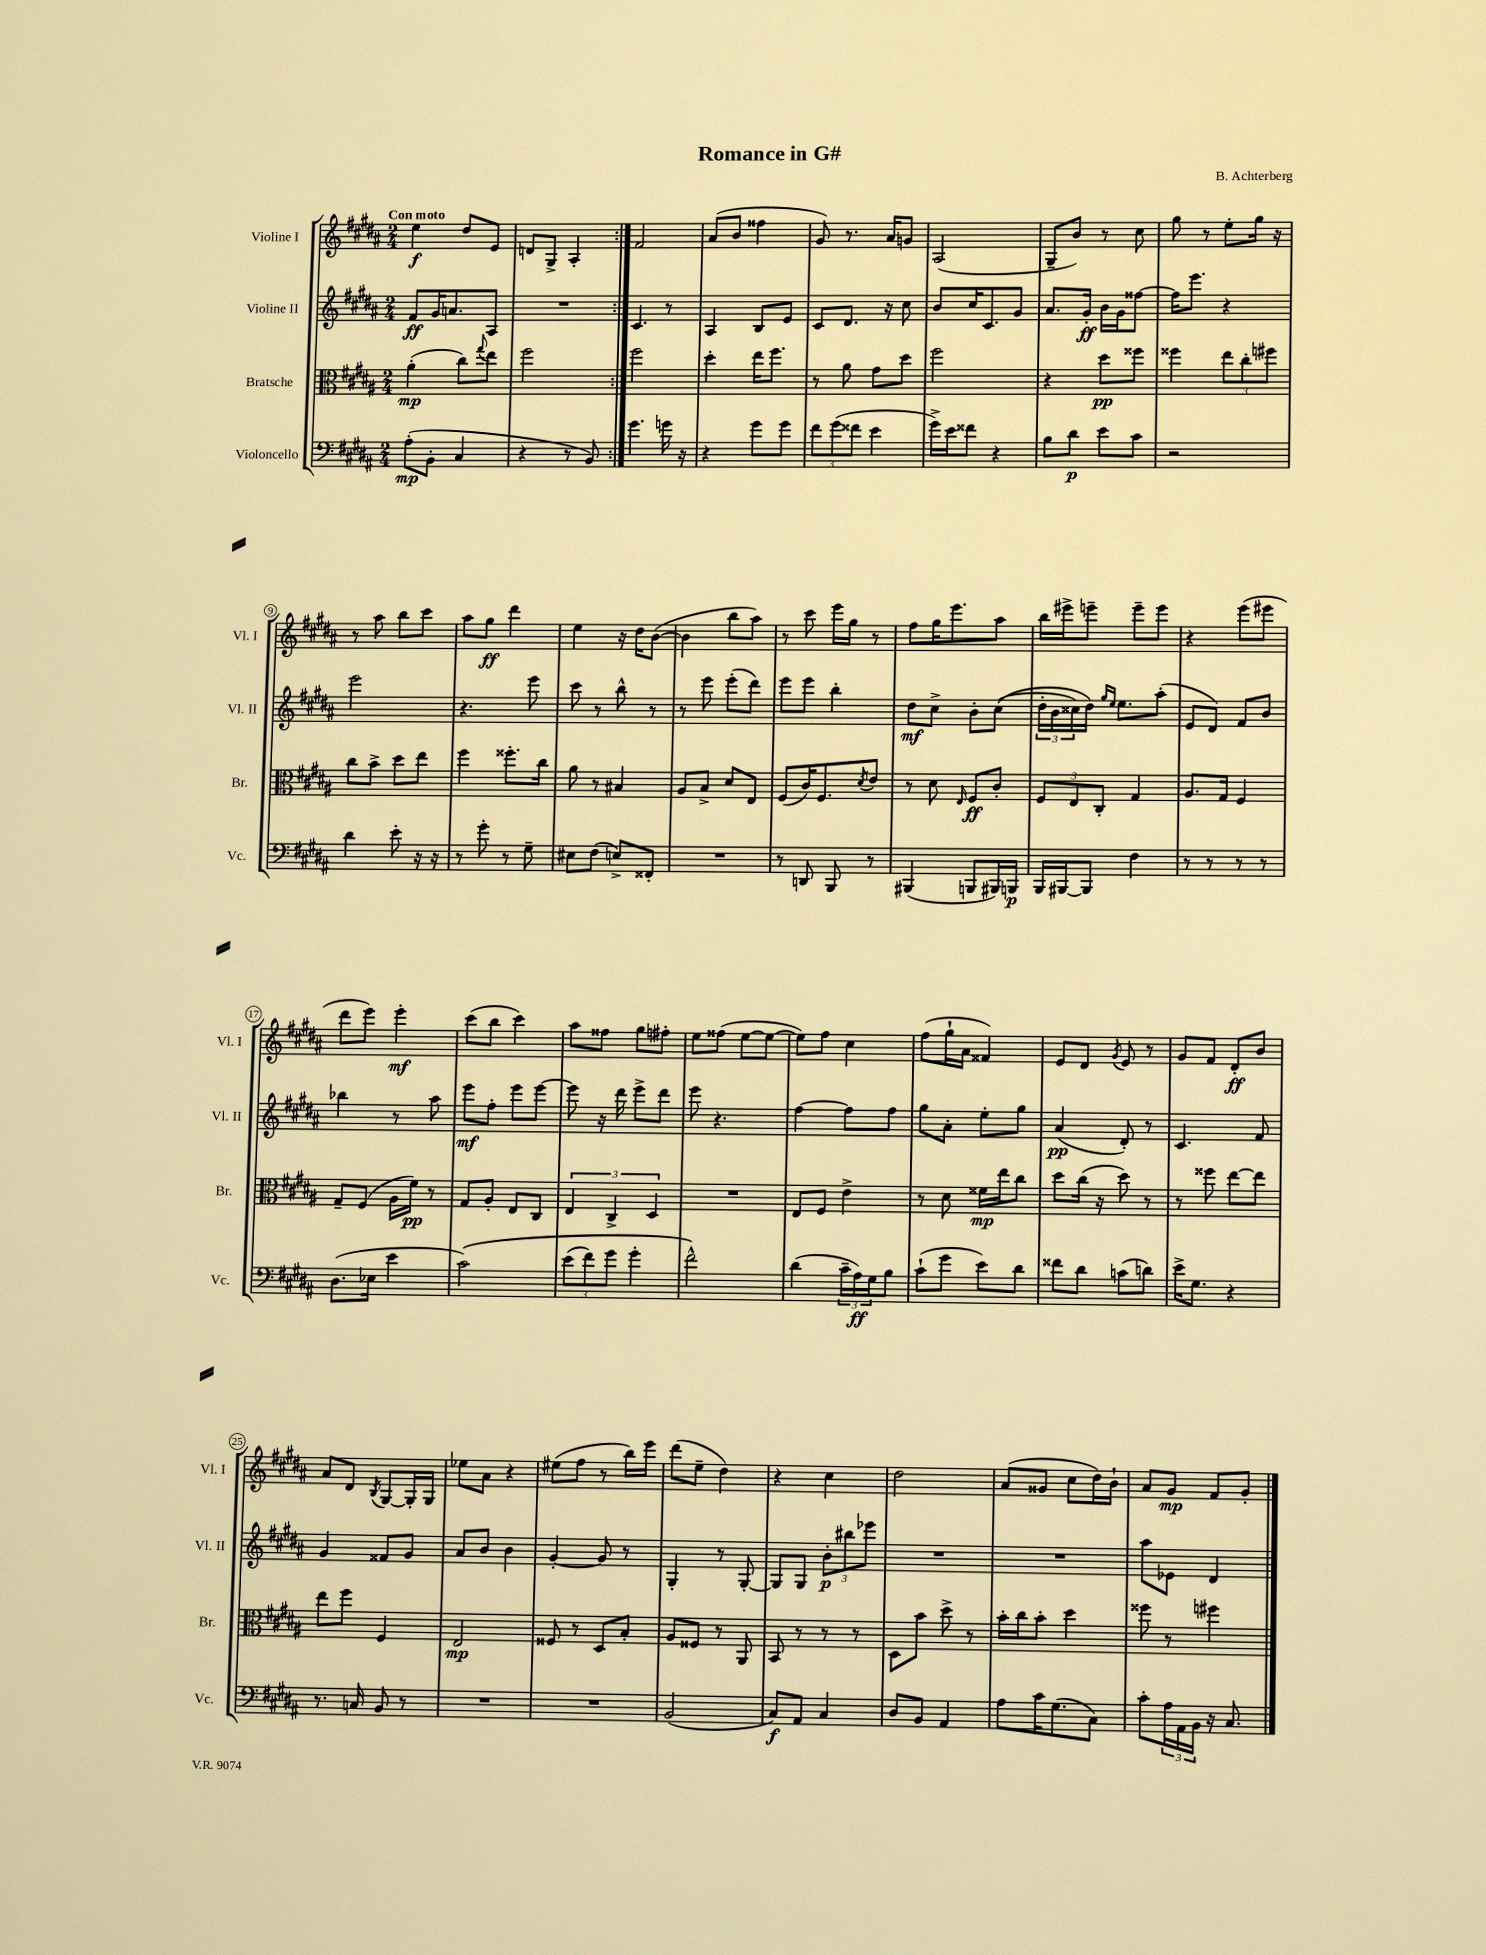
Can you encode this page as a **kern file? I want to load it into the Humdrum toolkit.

**kern	**kern	**kern	**kern
*staff4	*staff3	*staff2	*staff1
*clefF4	*clefC3	*clefG2	*clefG2
*k[f#c#g#d#a#]	*k[f#c#g#d#a#]	*k[f#c#g#d#a#]	*k[f#c#g#d#a#]
*M2/4	*M2/4	*M2/4	*M2/4
(8A#'\L	(4a#'\	8f#/L	4ee\
8BB'\J	.	16g#/K	.
.	.	8.a/	.
4C#/	8cc#\L)	.	8dd#/L
.	8qqgg#/	.	.
.	8ee\J	8A#/J	8e/J
=	=	=	=
4r	2ff#\	2r	8d/L
.	.	.	8G#^/J
8r	.	.	4A#'/
8BB/)	.	.	.
=:|!	=:|!	=:|!	=:|!
4.g#\	2ff#\	4.c#/	2f#/
16g\	.	8r	.
16r	.	.	.
=	=	=	=
4r	4dd#'\	4A#/	(8a#/L
.	.	.	8b/J
8g#\L	16ee\LK	8B/L	4ff##\
.	8.ff#\J	.	.
8g#\J	.	8e/J	.
=	=	=	=
12f#\L	8r	8c#/L	8g#/)
(12g#\	.	.	.
.	8a#\	8.d#/J	8.r
12f##\J	.	.	.
4e\	8g#\L	.	.
.	.	16r	16a#/LK
.	8dd#\J	8cc#\	8g/J
=	=	=	=
16g#^\LL)	2ff#\	8b/L	(2A#/
16e\J	.	.	.
8f##\J	.	16cc#/K	.
.	.	8.c#/	.
4r	.	.	.
.	.	8g#/J	.
=	=	=	=
8B\L	4r	8.a#/L	8G#~/L
8d#\J	.	.	8b/J)
.	.	16g#'/Jk	.
8e\L	8dd#\L	16b\LL	8r
.	.	16g#\J	.
8c#\J	8ff##\J	[8ff##\J	8cc#\
=	=	=	=
2r	4ff##\	16ff##\]LK	8gg#\
.	.	8.eee\J	.
.	.	.	8r
.	12ee\L	4r	8ee'\L
.	12cc#'\	.	.
.	.	.	16gg#\Jk
.	12ff#\J	.	.
.	.	.	16r
=	=	=	=
4d#\	8cc#\L	2eee\	8r
.	8b^\J	.	8aa#\
8e'\	8dd#\L	.	8bb\L
16r	8ee\J	.	8ccc#\J
16r	.	.	.
=	=	=	=
8r	4ff#\	4.r	8aa#\L
8g#'\	.	.	8gg#\J
8r	8.ff##'\L	.	4ddd#\
8G#~\	.	8eee\	.
.	16cc#\Jk	.	.
=	=	=	=
8E#\L	8a#\	8ccc#\	4ee\
(8F#\J	8r	8r	.
8E^/L)	4B#/	8bb^^\	16r
.	.	.	16dd#\LK
8FF##'/J	.	8r	([8b\J
=	=	=	=
2r	8A#/L	8r	4b\]
.	8B^/J	8eee\	.
.	8d#/L	(8eee'\L	8bb\L
.	8E/J	8ddd#\J)	8aa#\J)
=	=	=	=
8r	(8F#/L	8eee\L	8r
8DD/	16c#/K)	8eee\J	8ccc#\
.	8.F#/	.	.
8BBB/	.	4bb'\	16eee\LL
.	.	.	16gg#\JJ
.	8qd#/	.	.
8r	8e/J	.	8r
=	=	=	=
(4BBB#/	8r	8dd#\L	8ff#\L
.	8d#\	8cc#^\J	16gg#\K
.	.	.	8.eee\
.	16qqE/	.	.
8BBB/L	8F#/L	8b'\L	.
16BBB#/L)	8c#'/J	&((8cc#\J	8aa#\J
16BBB/JJ	.	.	.
=	=	=	=
16BBB/LL	12F#/L	24dd#'\LL	16bb\LL
.	.	24b\	.
[16BBB#/J	.	.	16eee#^\J
.	12E/	24cc##\)	.
8BBB#/]J	.	16dd#\JJ&)	8eee~\J
.	12C#'/J	.	.
.	.	16qqgg#/LL	.
.	.	16qqee/JJ	.
.	.	8.ee\L	.
4F#\	4G#/	.	8eee~\L
.	.	(8aa#'\J	8eee\J
=	=	=	=
8r	8.A#/L	8e/L	4r
8r	.	8d#/J)	.
.	16G#/Jk	.	.
8r	4F#/	8f#/L	(8eee\L
8r	.	8b/J	8eee#\J
=	=	=	=
(8.D#\L	8G#~/L	4bb-\	8ddd#\L
.	(8F#/J	.	8eee\J)
16E-\Jk	.	.	.
4e\	16A#\LL	8r	4eee'\
.	16f#\JJ)	.	.
.	8r	8aa#\	.
=	=	=	=
&(2c#\)	8G#/L	8eee\L	(8ccc#\L
.	8A#'/J	8ff#'\J	8bb\J
.	8E/L	8eee\L	4ccc#\)
.	8C#/J	[8eee\J	.
=	=	=	=
(12e\L	6E/	8eee\]	8aa#\L
12f#\)	.	.	.
.	.	16r	8ff##\J
12g#\J	6C#^/	.	.
.	.	16ddd#\	.
4g#'\	.	8eee^\L	8gg#\L
.	6D#/	.	.
.	.	8ddd#\J	8ff#'\J
=	=	=	=
2f#^^\&)	2r	8eee\	8ee\L
.	.	4.r	(8ff##\J
.	.	.	[8ee\L
.	.	.	8ee\_J
=	=	=	=
(4d#\	8E/L	[4ff#\	8ee\]L)
.	8F#/J	.	8ff#\J
24c#~\LL	4e^\	8ff#\]L	4cc#\
24A#\)	.	.	.
24G#\J	.	.	.
8B\J	.	8ff#\J	.
=	=	=	=
(8c#`\L	8r	8gg#\L	(8ff#\L
8g#\J	8d#\	8a#'\J	16gg#`\L
.	.	.	16a#\JJ
8e\L)	16f##\LL	8ee'\L	4f##/)
.	16ee\J	.	.
8d#\J	8cc#\J	8gg#\J	.
=	=	=	=
8f##\L	8dd#\L	(4a#/	8e/L
8d#\J	(16cc#\Jk	.	8d#/J
.	16r	.	.
.	.	.	8qg#/
(8c\L	8dd#\)	8d#'/)	8e/
8d\J)	8r	8r	8r
=	=	=	=
16e^\LK	8r	4.c#/	8g#/L
8.G#\J	.	.	.
.	8ff##\	.	8f#/J
4r	[8ee\L	.	8d#'/L
.	8ee\]J	8f#/	8b/J
=	=	=	=
8.r	8ee\L	4g#/	8a#/L
.	8ff#\J	.	8d#/J
16C/	.	.	.
.	.	.	8qB/
8BB/	4F#/	8f##/L	[8G#/L
8r	.	8g#/J	16G#'/]L
.	.	.	16G#/JJ
=	=	=	=
2r	2E/	8a#/L	8ee-\L
.	.	8b/J	8a#\J
.	.	4b\	4r
=	=	=	=
2r	8F##/	[4g#'/	(8ee#\L
.	8r	.	8ff#\J
.	8D#/L	8g#/]	8r
.	8B'/J	8r	16bb\LL)
.	.	.	16eee\JJ
=	=	=	=
(2BB/	8A#/L	4G#'/	(8ddd#\L
.	8F##/J	.	8ee~\J
.	8r	8r	4dd#\)
.	8AA#/	[8G#'/	.
=	=	=	=
8C#/L)	8BB/	8G#/]L	4r
8AA#/J	8r	8G#/J	.
4C#/	8r	12b'\L	4cc#\
.	.	12bb#\	.
.	8r	.	.
.	.	12eee-\J	.
=	=	=	=
8D#/L	8D#\L	2r	2dd#\
8BB/J	8b\J	.	.
4AA#/	8dd#^\	.	.
.	8r	.	.
=	=	=	=
8A#\L	16b'\LL	2r	(8a#/L
.	16cc#\J	.	.
16c#\K	8b'\J	.	8g##/J
(8.G#\	.	.	.
.	4dd#\	.	8cc#\L
8C#\J)	.	.	16dd#\L)
.	.	.	16b`\JJ
=	=	=	=
8c#'\L	8ff##\	8aa#\L	8a#/L
24A#\L	8r	8e-\J	8g#/J
24AA#\	.	.	.
24BB\JJ	.	.	.
16r	4ff#\	4d#/	8f#/L
8.C#/	.	.	.
.	.	.	8g#'/J
==	==	==	==
*-	*-	*-	*-
